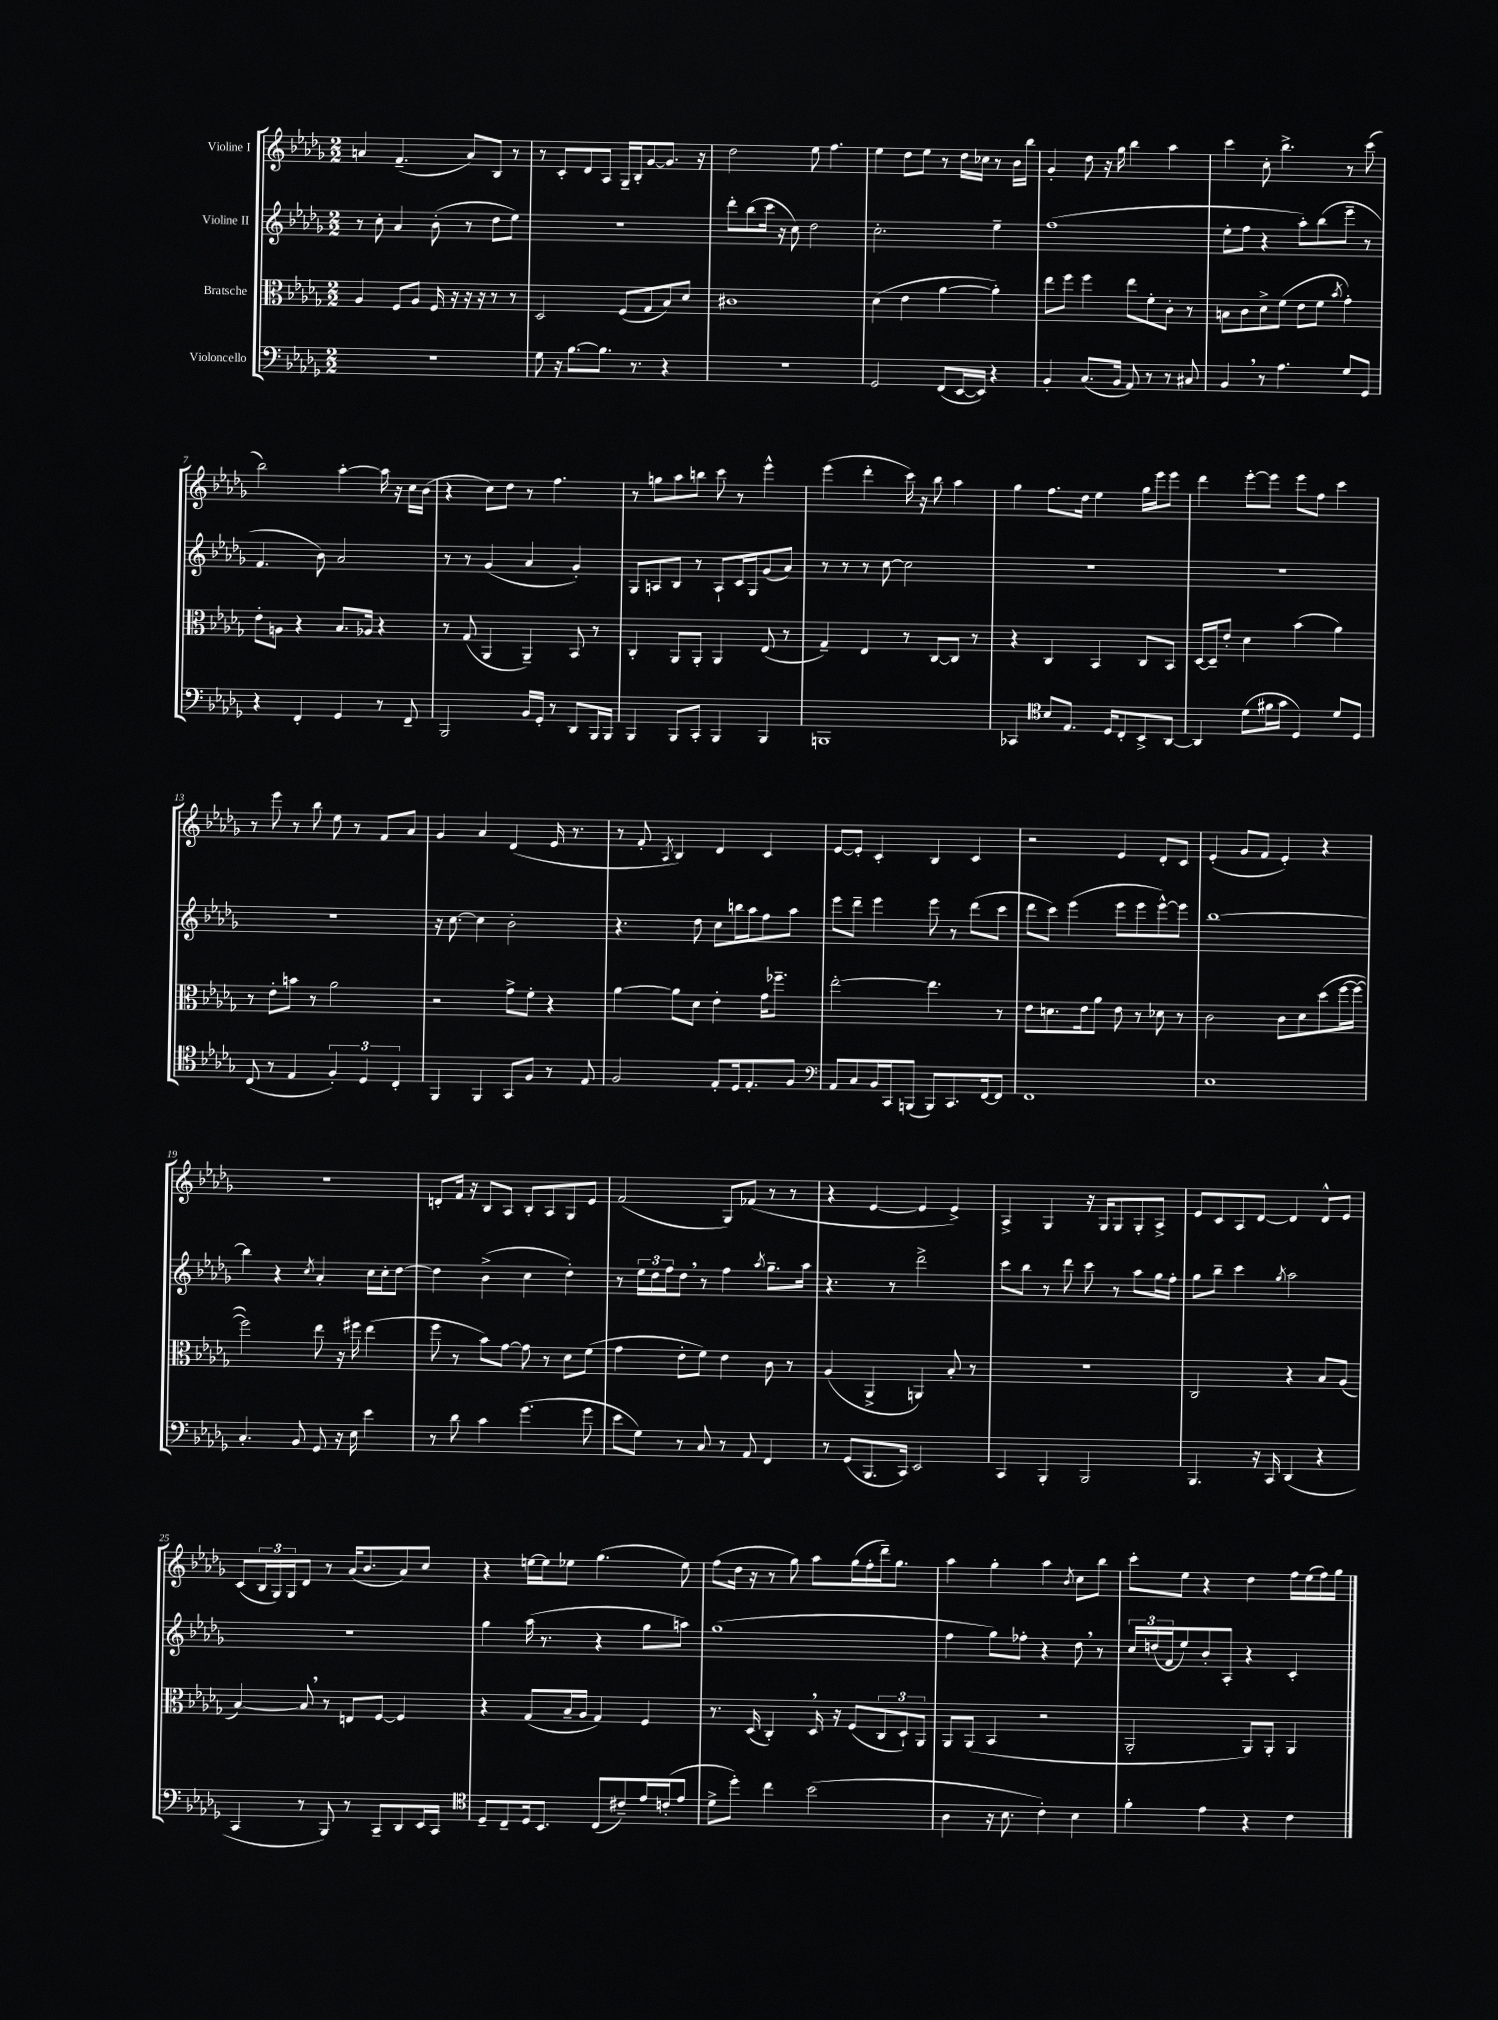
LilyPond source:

<<
\new StaffGroup <<
\new Staff = "s0" \with { instrumentName = "Violine I" } {
    \clef treble \key des \major \numericTimeSignature \time 2/2
    a'4 f'4.--( a'8) bes8 r8 |
    r8 c'8-. des'8 aes8 ges16-- bes16-. ges'8~ ges'8. r16 |
    des''2 ees''8 f''4. |
    ees''4 des''8 ees''8 r8 des''16 ces''16 r8 bes'16 bes''16 |
    ges'4-. des''8 r16 ges''16 bes''4 aes''4 |
    c'''4 c''8-. bes''4.-> r8 c'''8( |
    bes''2) aes''4~-. aes''16 r16 c''16 bes'16( |
    r4 c''8) des''8 r8 f''4. |
    r8 g''8 aes''8 b''8 c'''8 r8 ees'''4-^ |
    ees'''4( des'''4-. c'''16) r16 bes''8 aes''4 |
    ges''4 f''8. des''16 ees''4 ges''16 ees'''16 ees'''8 |
    des'''4 ees'''8~-. ees'''8 ees'''8 f''8 c'''4 |
    r8 ees'''8 r8 bes''8 ees''8 r8 f'8 aes'8 |
    ges'4 aes'4 des'4( ees'16 r8. |
    r8 f'8-. \acciaccatura { aes8 } bes4) des'4 c'4 |
    ees'8~ ees'8-. c'4-. bes4 c'4 |
    r2 ees'4 des'8-. c'8 |
    ees'4-.( ges'8 f'8 ees'4-.) r4 |
    R1 |
    d'8-. f'16 r16 bes8 aes8 bes8-. aes8 ges8 ees'8 |
    f'2( ges8) fes'8( r8 r8 |
    r4 ees'4~ ees'4 ees'4->) |
    aes4-> ges4 r16 ges16 ges8 ges8-. aes8-> |
    ees'8 c'8 aes8 des'8~ des'4 des'8-^ ees'8 |
    c'8( \tuplet 3/2 { bes16 ges16) ges16 } des'8 r8 aes'16( bes'8. aes'8) c''8 |
    r4 e''16~ e''16 ees''8 ges''4.( ees''8) |
    f''8( des''16 r16 r8 ges''8) aes''8 ges''16( f''16-. des'''16--) ges''8. |
    aes''4 ges''4-. aes''4 \acciaccatura { bes'8 } c''8 bes''8 |
    c'''8-. ees''8 r4 des''4 f''16 ees''16( f''16) ges''16 \bar "|." |
}
\new Staff = "s1" \with { instrumentName = "Violine II" } {
    \clef treble \key des \major \numericTimeSignature \time 2/2
    r8 c''8-. aes'4 bes'8-.( r8 des''8 ees''8) |
    r1 |
    des'''8-. bes''8( c'''16 r16 c''8) des''2 |
    c''2.-. ees''4-- |
    f''1( |
    ees''8-. f''8 r4 aes''8-.) bes''8( ees'''8-- r8 |
    f'4. bes'8) aes'2 |
    r8 r8 ges'4( aes'4 ges'4-.) |
    ges8 a8 bes8 r8 a8-! c'16 ges16 ges'8( aes'8) |
    r8 r8 r8 c''8~ c''2 |
    R1 |
    R1 |
    R1 |
    r16 c''8.~ c''4 bes'2-. |
    r4. des''8 c''8 b''16 aes''16 f''8 aes''8 |
    ees'''8 des'''8-- ees'''4 ees'''8 r8 des'''8( c'''8 |
    des'''8 c'''8) ees'''4( ees'''8 ees'''8 ees'''8~-^) ees'''8 |
    bes''1~ |
    bes''4 r4 \acciaccatura { c''8 } aes'4-. c''16 c''16-. des''8~ |
    des''4 bes'4->( c''4 des''4-.) |
    r8 \tuplet 3/2 { ees''16 des''16 f''16 } des''8 \breathe r8 f''4 \acciaccatura { aes''8 } ges''8.-- aes''16 |
    r4. r8 des'''2-> |
    c'''8 bes''8 r8 des'''8 c'''8 r8 aes''8 ges''16 f''16-. |
    ges''8 bes''8-- c'''4 \acciaccatura { ges''8 } aes''2 |
    r1 |
    ges''4 aes''16( r8. r4 ges''8 a''8) |
    ges''1( |
    f''4 ges''8) fes''8-. r4 des''8 \breathe r8 |
    \tuplet 3/2 { c''16 d''16( f'16 } ees''8) bes'8-. aes8-. r4 c'4-. \bar "|." |
}
\new Staff = "s2" \with { instrumentName = "Bratsche" } {
    \clef alto \key des \major \numericTimeSignature \time 2/2
    aes4 f8 aes8 f16 r16 r16 r16 r8 r8 |
    des2 f8( ges8 bes8) des'8 |
    cis'1 |
    des'4( ees'4 aes'4~ aes'4-.) |
    ees''8 f''8 f''4 ees''8 f'8-. c'8-. r8 |
    b8 c'8 des'8-> f'8( ees'8 f'8 \acciaccatura { bes'8 } ges'4-.) |
    ees'8-. a8 r4 bes8. aes16 r4 |
    r8 ges8( aes,4 aes,4--) bes,8 r8 |
    c4-. aes,8 aes,8-. aes,4 ees8( r8 |
    ges4--) ees4 r8 c8~ c8 r8 |
    r4 c4 bes,4 c8 bes,8 |
    des16~ des16-- ees'8-. des'4 bes'4( aes'4) |
    r8 ees'8-. b'8 r8 aes'2 |
    r2 ges'8-> f'8-. r4 |
    aes'4~ aes'8 des'8 ees'4-. ges'16 fes''8.-- |
    ees''2~-. ees''4. r8 |
    ees'8 d'8. ees'16 aes'8 ees'8 r8 des'8 r8 |
    c'2 c'8 des'8 des''8( f''16~ f''16~ |
    f''2) ees''8 r16 fis''16 ees''4( |
    f''8 r8 bes'8) ges'8~ ges'8 r8 des'8 f'8( |
    ges'4 ees'8-. f'8) ees'4 c'8 r8 |
    aes4( aes,4-> a,4) bes8-. r8 |
    R1 |
    c2 r4 bes8 aes8( |
    bes4~) bes8 \breathe r8 e8 f8~ f4 |
    r4 ges8( bes16-- aes16 ges4) f4 |
    r8. des16( c4-.) des16 \breathe r16 f8( \tuplet 3/2 { c8 des8-!) aes,8 } |
    aes,8 aes,8( bes,4 r2 |
    aes,2-. aes,8) aes,8-. aes,4 \bar "|." |
}
\new Staff = "s3" \with { instrumentName = "Violoncello" } {
    \clef bass \key des \major \numericTimeSignature \time 2/2
    R1 |
    ges8 r16 bes8.~ bes8. r8. r4 |
    R1 |
    ges,2 f,8( ees,16~ ees,16) r4 |
    bes,4-. c8.( bes,16 aes,8) r8 r8 cis8 |
    bes,4 \breathe r8 aes4. ges8 ges,8 |
    r4 f,4-. ges,4 r8 f,8-- |
    bes,,2 bes,16 ges,16-. r8 des,8 bes,,16 bes,,16 |
    bes,,4 bes,,8 c,8-. bes,,4 bes,,4 |
    b,,1 |
    ces,4 \clef tenor bes8 ees8. des16 c8-. bes,8-> aes,8~ |
    aes,4 des'8( fis'16 ges'16 des4) des'8 des8 |
    c8( r8 ees4 \tuplet 3/2 { f4-.) des4 c4-. } |
    f,4 f,4 ges,8 f8 r8 ees8 |
    f2 ees8-. des16 ees8.-. f8 |
    \clef bass aes,8 c8 bes,16 c,16 b,,8( b,,8) c,8. f,16~ f,8 |
    f,1 |
    ees1 |
    c4.-. bes,8 ges,8 r16 ees16 ees'4 |
    r8 des'8 c'4 ges'4.( ges'8 |
    ees'8 ges8) r8 c8 r8 aes,8 f,4 |
    r8 ges,8( bes,,8. c,16) ees,2 |
    c,4 bes,,4-. bes,,2 |
    bes,,4. r16 c,16 des,4( r4 |
    c,4 r8 bes,,8) r8 c,8-- des,8 ees,16 c,16 |
    \clef tenor des8-- c8-- des16 bes,8. c8( cis'8--) ees'16 c'16-.( ees'8 |
    des'8-> des''8-.) c''4 bes'2( |
    aes4 r16 bes8. c'4-.) bes4 |
    f'4-. ees'4 r4 c'4 \bar "|." |
}
>>
>>
